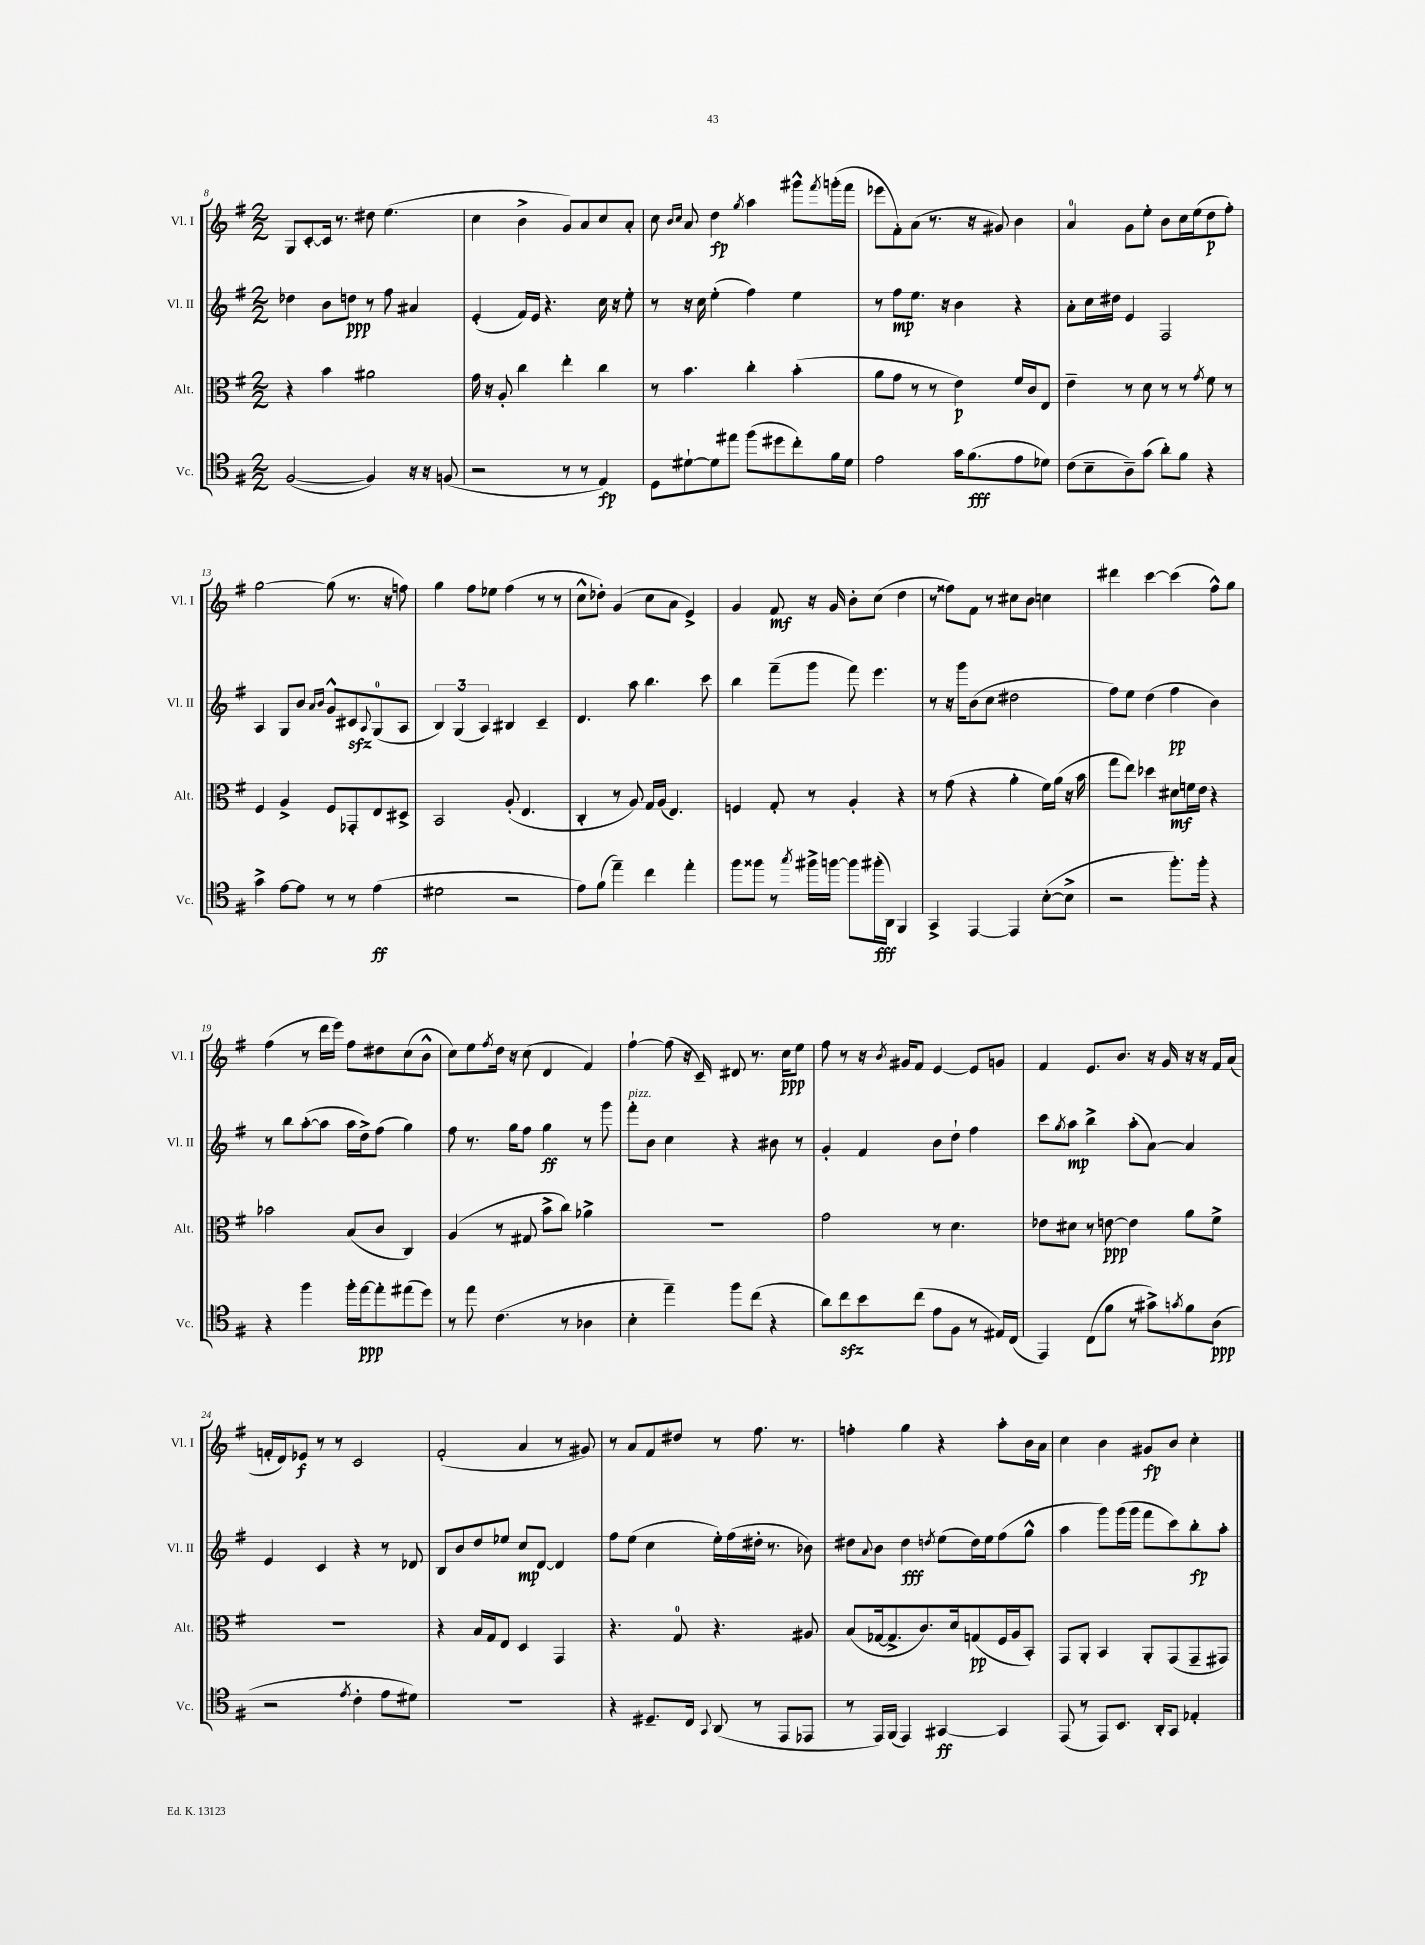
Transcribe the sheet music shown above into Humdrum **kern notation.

**kern	**kern	**kern	**kern
*staff4	*staff3	*staff2	*staff1
*clefC4	*clefC3	*clefG2	*clefG2
*k[f#]	*k[f#]	*k[f#]	*k[f#]
*M2/2	*M2/2	*M2/2	*M2/2
([2F#	4r	4dd-	8G
.	.	.	[8c'
.	4b	8b	16c]
.	.	.	8.r
.	.	8dd	.
4F#])	2a#	8r	8dd#
.	.	8ff#	(4.ee
16r	.	4a#	.
16r	.	.	.
(8F	.	.	.
=	=	=	=
2r	16g	(4e'	4cc
.	16r	.	.
.	8A'	.	.
.	4cc	16f#)	4b^
.	.	16e	.
.	.	4.r	.
8r	4ee'	.	8g)
8r	.	.	8a
4E)	4cc	16cc	8cc
.	.	16r	.
.	.	8ee'	8a'
=	=	=	=
8D	8r	8r	8cc
.	.	.	16qqb
.	.	.	16qqcc
[8d#`	4.b	16r	8a
.	.	16cc	.
8d#]	.	(4ee'	4dd
8ee#	.	.	.
.	.	.	8qgg
(8ff#	4cc'	4ff#)	4aa
8dd#	.	.	.
8cc')	(4b'	4ee	8ggg#^^
.	.	.	8qfff#
16f#	.	.	(16ggg'
16d#	.	.	16fff#
=	=	=	=
2e	8a	8r	8eee-
.	8g	8ff#	8f#')
.	8r	8.ee	(8a
.	8r	.	8.r
.	.	16r	.
16g	4e)	4b	.
(8.f#	.	.	16r
.	.	.	8g#)
8e	16f#	4r	4b
.	16c	.	.
8d-)	8E	.	.
=	=	=	=
(8c	4e~	8a'	4a
8B~	.	16cc	.
.	.	16dd#	.
8A~)	8r	4e	8g
(8g	8d	.	8ee'
8a')	8r	2F#	8b
8f#	8r	.	16cc
.	.	.	(16ee
.	8qg	.	.
4r	8f#	.	8dd
.	8r	.	8ff#')
=	=	=	=
4g^	4F#	4A	[2gg
[8e	4A^	8G	.
8e]	.	8b	.
.	.	16qqa	.
.	.	16qqb	.
8r	8F#	8g^^	(8gg]
8r	8GG-'	8c#	8.r
.	.	8qqA	.
(4e	8E	(8G	.
.	.	.	16r
.	8D#^	8A	8ff)
=	=	=	=
2d#	2BB	6B)	4gg
.	.	(6G	.
.	.	.	8ff#
.	.	6A)	.
.	.	.	8ee-
2r	(8A'	4B#	(4ff#
.	4.E	.	.
.	.	4c~	8r
.	.	.	8r
=	=	=	=
8e)	4C'	4.d	8cc^^
(8f#	.	.	8dd-')
4ee~)	8r	.	(4g
.	8A)	8aa	.
4cc	16G	4.bb	8cc
.	(16A	.	.
.	4.E)	.	8a
4ee'	.	.	4e^)
.	.	8ccc	.
=	=	=	=
8ff#	4F	4bb	4g
8ff##	.	.	.
8r	8G'	(8fff#~	8f#
8qgg	.	.	.
16ff#^	8r	8ggg	16r
[16ff	.	.	16g
8ff]	4A'	8fff#)	8b'
(16ff#'	.	4.eee	(8cc
16AA)	.	.	.
4FF#	4r	.	4dd
=	=	=	=
4GG^	8r	8r	8r
.	(8g	16r	8ff##)
.	.	16ggg	.
[4EE	4r	(8b	8f#
.	.	8cc	8r
4EE]	4a'	2dd#	8cc#
.	.	.	8b
([8B'	16f#)	.	4cc
.	(16a	.	.
8B^]	16r	.	.
.	16b	.	.
=	=	=	=
2r	8gg	8ff#)	4ddd#
.	8ee)	8ee	.
.	4dd-	(4dd	[4ccc
8.ff#')	8d#	4ff#	(4ccc]
.	16f	.	.
16ff#'	16e	.	.
4r	4r	4b)	8ff#^^)
.	.	.	8gg
=	=	=	=
4r	2b-	8r	(4ff#
.	.	8bb	.
4ff#	.	([8aa'	8r
.	.	8aa]	16ddd
.	.	.	16eee)
16ff#'	(8B	16aa	8ff#
[16ee	.	16dd^)	.
8ee']	8c	(8ff#	8dd#
(8ee#	4C)	4gg)	(8cc
8dd)	.	.	8b^^
=	=	=	=
8r	(4A	8ff#	8cc)
8ee	.	8.r	8ee
.	.	.	8qff#
(4.c	8r	.	16dd
.	.	16gg	16r
.	8G#	8ff#	(8cc
.	8b^	4gg	4d
8r	8cc)	.	.
4A-	4a-^	8r	4f#)
.	.	8ggg	.
=	=	=	=
4B'	1r	8fff#'	[4ff#`
.	.	8b	.
4ee~)	.	4cc	(8ff#]
.	.	.	16r
.	.	.	16c~)
8ff#	.	4r	8d#
(8cc	.	.	8.r
4r	.	8b#	.
.	.	.	16cc
.	.	8r	8ee
=	=	=	=
8a)	2g	4g'	8ff#
8cc	.	.	8r
8b	.	4f#	16r
.	.	.	8qb
.	.	.	16g#
(8cc	.	.	8f#
8e	8r	8b	[4e
8F#	4.d	8dd`	.
8r	.	4ff#	8e]
16E#)	.	.	8g
(16C	.	.	.
=	=	=	=
4EE)	8e-	8ccc	4f#
.	.	8qgg	.
.	8d#	8aa	.
(8C	8r	4bb^	8.e
8f#	[8e	.	.
.	.	.	8.b
8r	4e]	(8aa'	.
8g#^)	.	[8a)	16r
.	.	.	16g
8qg	.	.	.
8f#	8a	4a]	16r
.	.	.	16r
(8A	8f#^	.	16f#
.	.	.	(16a
=	=	=	=
2r	1r	4e	16f'
.	.	.	16d)
.	.	.	8e-
.	.	4c	8r
.	.	.	8r
8qe	.	.	.
4c'	.	4r	2c
8e	.	8r	.
8d#)	.	8d-	.
=	=	=	=
1r	4r	8B	(2f#'
.	.	8b	.
.	16B	8dd	.
.	16G	.	.
.	8E	8ee-	.
.	4D	8cc	4a
.	.	[8d	.
.	4GG	4d]	8r
.	.	.	8g#)
=	=	=	=
4r	4.r	8ff#	8r
.	.	(8ee	8a
8.D#~	.	4cc	8f#
.	8G	.	8dd#
16C	.	.	.
8qqGG	.	.	.
(8AA	4.r	16ee')	8r
.	.	(16ff#	.
8r	.	16dd#'	8.ff#
.	.	8.r	.
8EE	.	.	.
.	.	.	8.r
8EE-	8A#	8b-)	.
=	=	=	=
8r	(8B	8dd#	4ff'
.	.	8qqa	.
16EE)	[16G-	8b	.
(16FF#	8.G-^]	.	.
4EE)	.	4dd#	4gg
.	8.c)	.	.
.	.	8qdd	.
[4GG#	.	(8ee	4r
.	16d	.	.
.	(8G	16dd)	.
.	.	16ee	.
4GG#]	16F#	(8ff#	8aa'
.	16A	.	.
.	8BB')	8gg^^	16b
.	.	.	16a
=	=	=	=
(8EE	8GG	4aa	4cc
8r	8AA'	.	.
8EE)	4BB	8ggg)	4b
8.BB	.	(16ggg	.
.	.	16ggg	.
.	8AA'	8fff#	8g#
16AA'	.	.	.
8GG	(8GG	8ccc)	8b
4E-'	8GG~	8bb'	4cc'
.	8GG#)	8aa'	.
==	==	==	==
*-	*-	*-	*-
